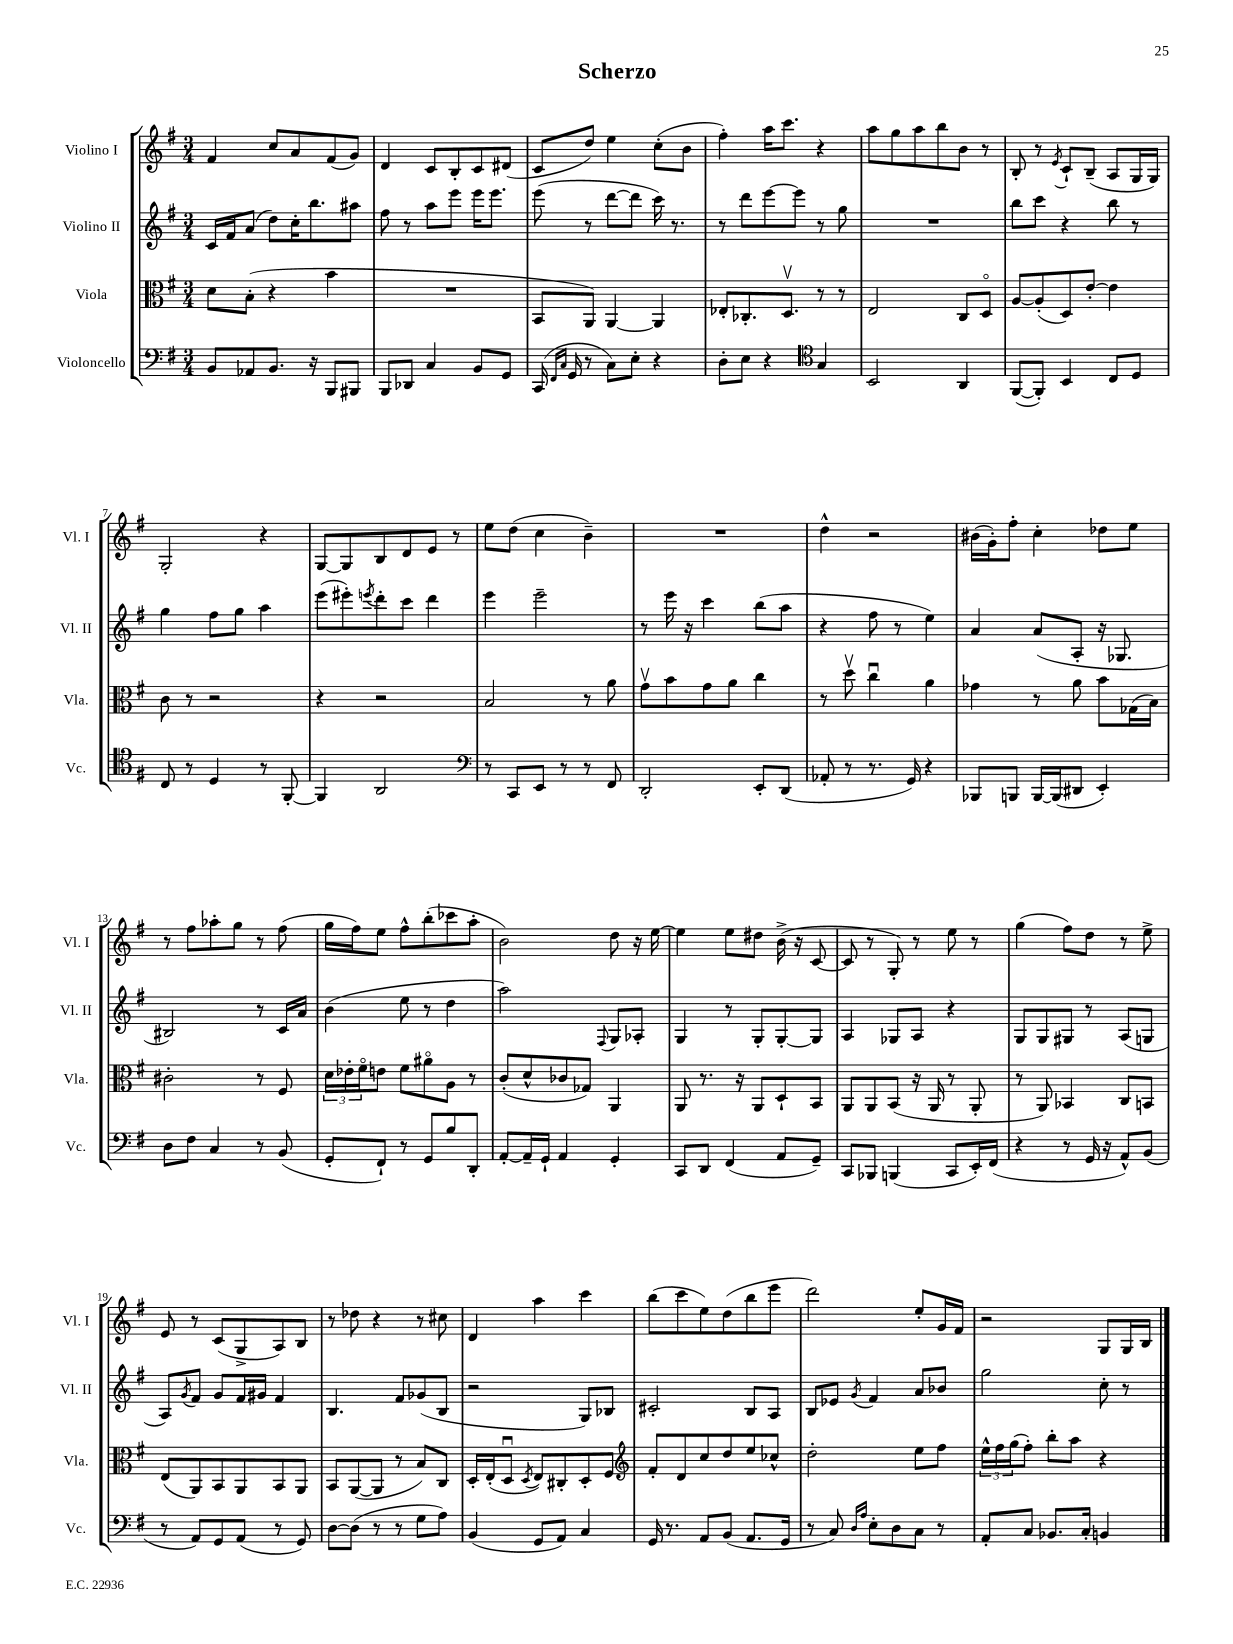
\header { title = "Scherzo" }
<<
\new StaffGroup <<
\new Staff = "s0" \with { instrumentName = "Violino I" shortInstrumentName = "Vl. I" } {
    \clef treble \key g \major \numericTimeSignature \time 3/4
    fis'4 c''8 a'8 fis'8( g'8) |
    d'4 c'8 b8-. c'8 dis'8( |
    c'8 d''8) e''4 c''8-.( b'8 |
    fis''4-.) a''16 c'''8. r4 |
    a''8 g''8 a''8 b''8 b'8 r8 |
    b8-. r8 \acciaccatura { e'8 } c'8-! b8--( a8 g16 g16) |
    g2-. r4 |
    g8~ g8 b8 d'8 e'8 r8 |
    e''8 d''8( c''4 b'4--) |
    R2. |
    d''4-^ r2 |
    bis'16( g'16-.) fis''8-. c''4-. des''8 e''8 |
    r8 fis''8 aes''8-. g''8 r8 fis''8( |
    g''16 fis''16) e''8 fis''8-^ b''8-.( ces'''8 a''8-. |
    b'2) d''8 r16 e''16~ |
    e''4 e''8 dis''8 b'16->( r16 c'8~ |
    c'8 r8 g8-.) r8 e''8 r8 |
    g''4( fis''8) d''8 r8 e''8-> |
    e'8 r8 c'8( g8-> a8) b8 |
    r8 des''8 r4 r8 cis''8 |
    d'4 a''4 c'''4 |
    b''8( c'''8 e''8) d''8( b''8 e'''8 |
    d'''2) e''8-. g'16 fis'16 |
    r2 g8 g16 b16 \bar "|." |
}
\new Staff = "s1" \with { instrumentName = "Violino II" shortInstrumentName = "Vl. II" } {
    \clef treble \key g \major \numericTimeSignature \time 3/4
    c'16 fis'16 a'8( d''8) c''16-. b''8. ais''8 |
    fis''8 r8 a''8 e'''8 e'''16 e'''8. |
    e'''8( r8 d'''8~ d'''8 c'''16) r8. |
    r8 d'''8 e'''8~ e'''8 r8 g''8 |
    R2. |
    b''8 c'''8 r4 b''8 r8 |
    g''4 fis''8 g''8 a''4 |
    e'''8( eis'''8-.) \acciaccatura { e'''8 } d'''8-. c'''8 d'''4 |
    e'''4 e'''2-- |
    r8 e'''16 r16 c'''4 b''8( a''8 |
    r4 fis''8 r8 e''4) |
    a'4 a'8( a8-. r16 ges8. |
    bis2) r8 c'16 a'16 |
    b'4( e''8 r8 d''4 |
    a''2) \appoggiatura { fis8 } g8 aes8-. |
    g4 r8 g8-. g8~-. g8 |
    a4 ges8 a8 r4 |
    g8 g8 gis8 r8 a8( g8 |
    a8) \acciaccatura { g'8 } fis'8 g'8 fis'16 gis'16 fis'4 |
    b4. fis'8 ges'8( b8 |
    r2 g8) bes8 |
    cis'2-. b8 a8 |
    b8 ees'8 \acciaccatura { g'8 } fis'4 a'8 bes'8 |
    g''2 c''8-. r8 \bar "|." |
}
\new Staff = "s2" \with { instrumentName = "Viola" shortInstrumentName = "Vla." } {
    \clef alto \key g \major \numericTimeSignature \time 3/4
    d'8 b8-.( r4 b'4 |
    R2. |
    b,8 a,8) a,4~ a,4 |
    ees8-. ces8.-. d8.\upbow r8 r8 |
    e2 c8 d8\flageolet |
    a8~ a8-.( d8) e'8~-. e'4 |
    c'8 r8 r2 |
    r4 r2 |
    b2 r8 a'8 |
    g'8\upbow b'8 g'8 a'8 c''4 |
    r8 d''8\upbow c''4\downbow a'4 |
    ges'4 r8 a'8 b'8 ges16( b16) |
    cis'2-. r8 fis8 |
    \tuplet 3/2 { d'16 ees'16-. fis'16\flageolet } e'8 fis'8 ais'8\flageolet a8 r8 |
    c'8-.( d'8-^ ces'8 ges8) a,4 |
    a,8 r8. r16 a,8 d8-! b,8 |
    a,8 a,8 b,8( r16 a,16 r8 a,8-. |
    r8 a,8) bes,4 c8 b,8 |
    e8( a,8) b,8 a,8 b,8 a,8 |
    b,8 a,8~( a,8 r8 b8) c8 |
    d16-. e16-.( d8\downbow \acciaccatura { d8 } e8) cis8-. d8-. fis8 |
    \clef treble fis'8-. d'8 c''8 d''8 e''8 ces''8-^ |
    d''2-. e''8 fis''8 |
    \tuplet 3/2 { e''16-^ fis''16 g''16( } fis''8-.) b''8-. a''8 r4 \bar "|." |
}
\new Staff = "s3" \with { instrumentName = "Violoncello" shortInstrumentName = "Vc." } {
    \clef bass \key g \major \numericTimeSignature \time 3/4
    b,8 aes,8 b,8. r16 b,,8 bis,,8 |
    b,,8 des,8 c4 b,8 g,8 |
    c,16( \grace { fis,16 c16 } g,16 r8 c8) e8-. r4 |
    d8-. e8 r4 \clef tenor g4 |
    b,2 a,4 |
    fis,8~( fis,8-.) b,4 c8 d8 |
    c8 r8 d4 r8 fis,8~-. |
    fis,4 a,2 |
    \clef bass r8 c,8 e,8 r8 r8 fis,8 |
    d,2-. e,8-. d,8( |
    aes,8-. r8 r8. g,16) r4 |
    bes,,8 b,,8 b,,16~ b,,16( dis,8 e,4-.) |
    d8 fis8 c4 r8 b,8( |
    g,8-. fis,8-!) r8 g,8 b8 d,8-. |
    a,8~-. a,16-- g,16-! a,4 g,4-. |
    c,8 d,8 fis,4( a,8 g,8--) |
    c,8 bes,,8 b,,4( c,8 e,16-.) fis,16( |
    r4 r8 g,16 r16 a,8-^) b,8( |
    r8 a,8) g,8 a,8( r8 g,8) |
    d8~ d8( r8 r8 g8 a8) |
    b,4( g,8 a,8) c4 |
    g,16 r8. a,8 b,8( a,8. g,16 |
    r8 c8) \grace { d16 a16 } e8-. d8 c8 r8 |
    a,8-. c8 bes,8. c16-. b,4 \bar "|." |
}
>>
>>
